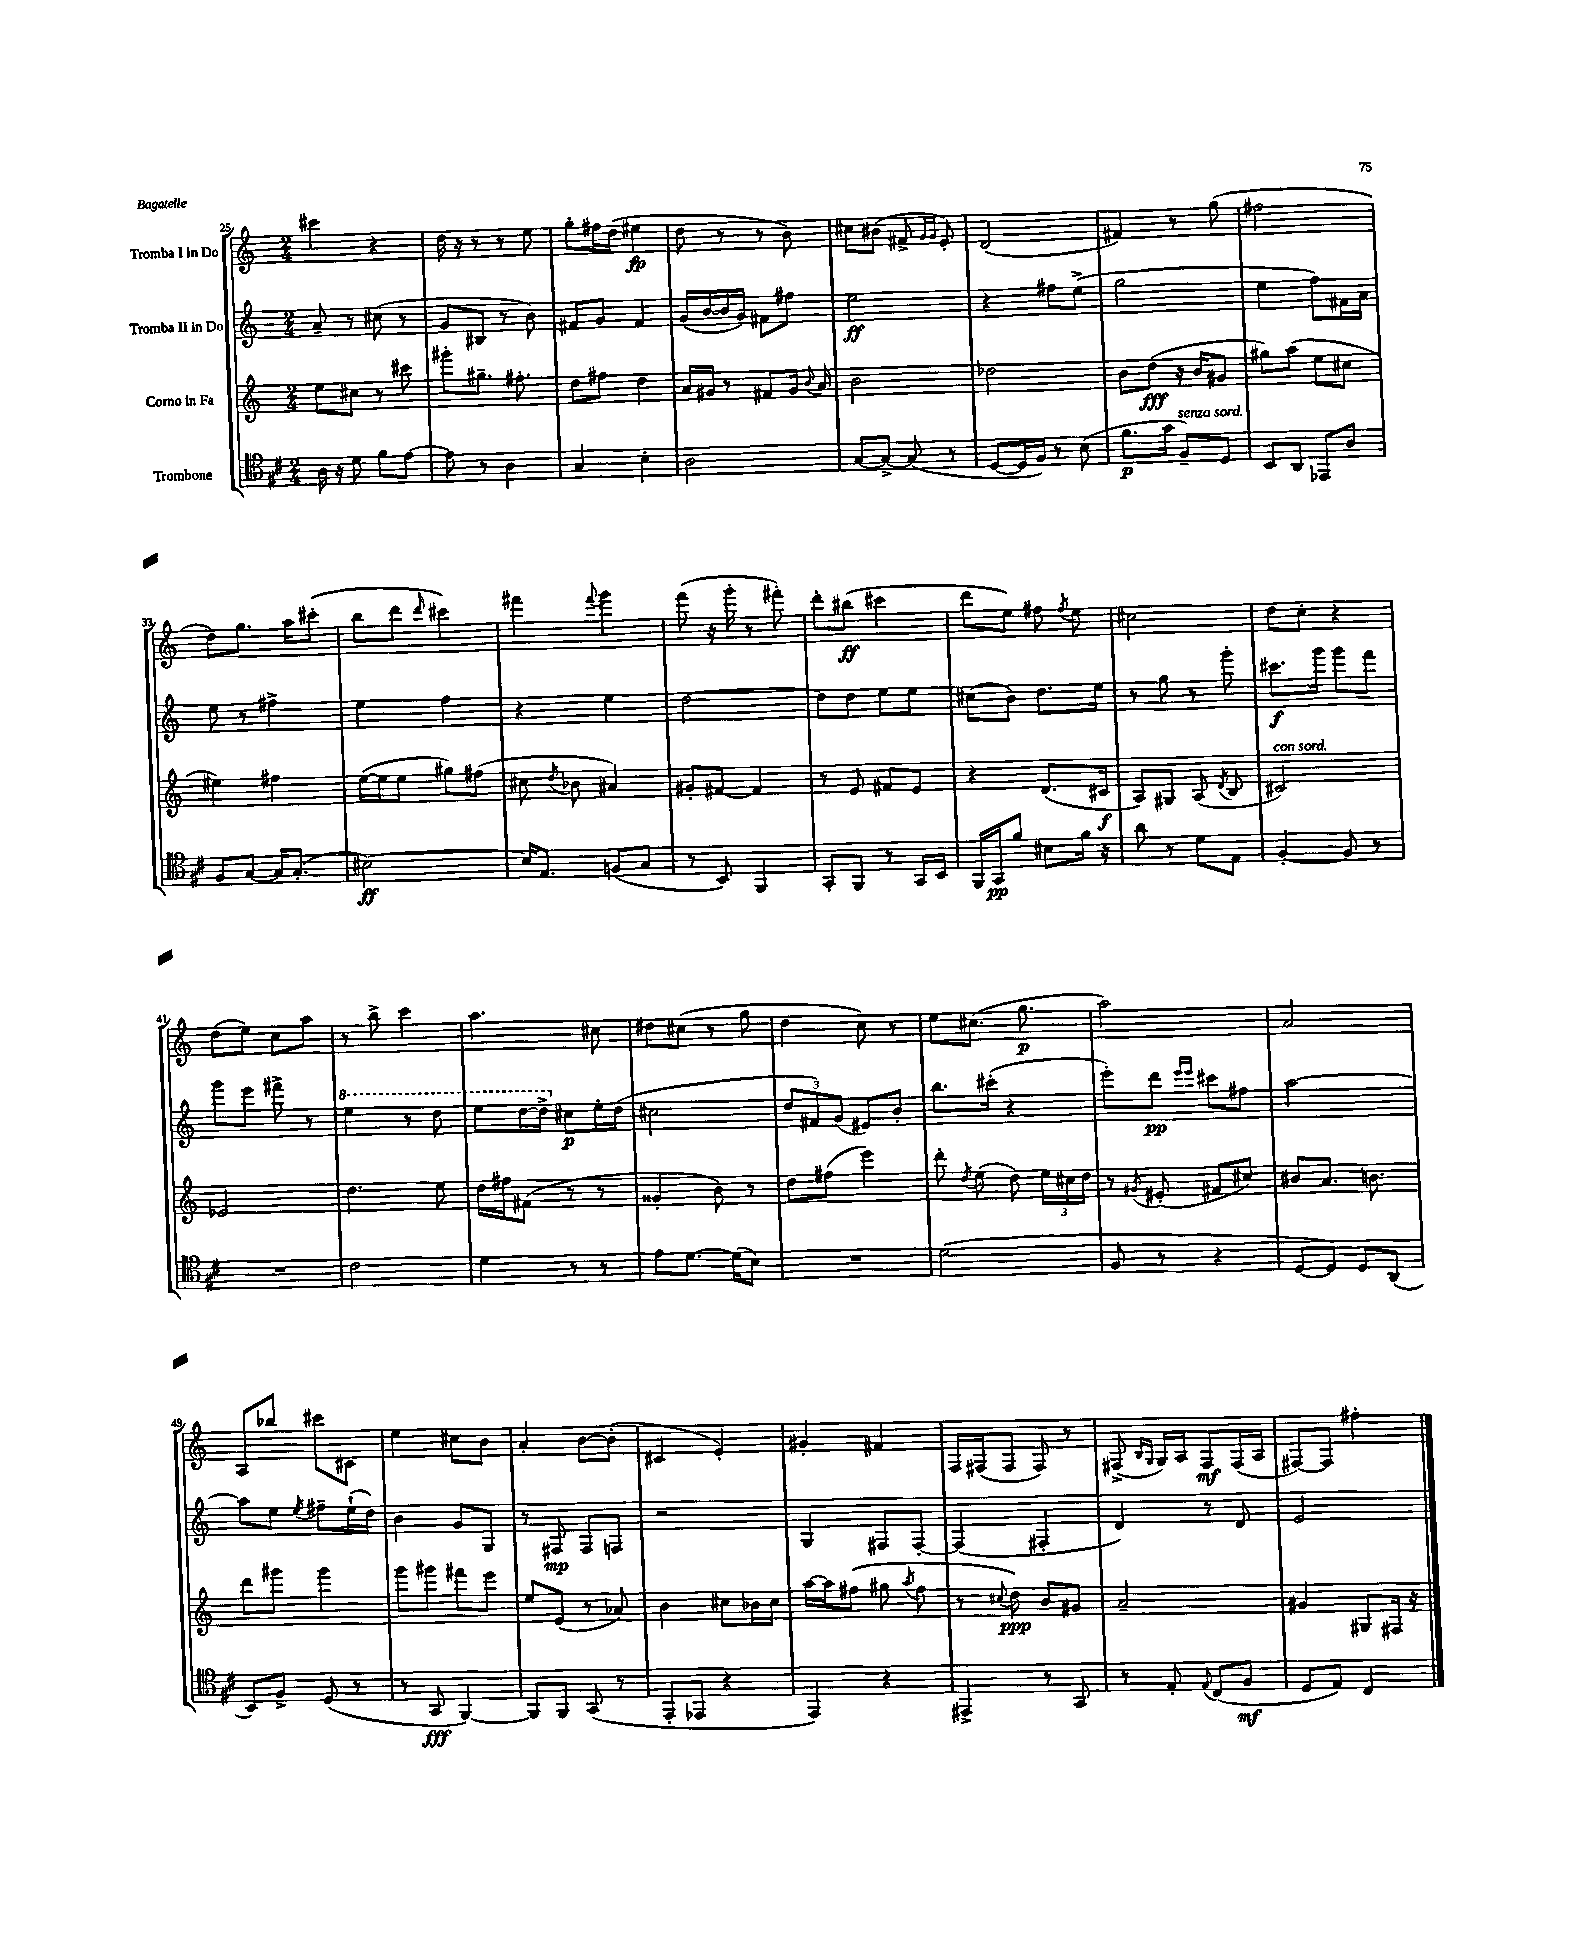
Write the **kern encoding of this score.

**kern	**dynam	**kern	**dynam	**kern	**dynam	**kern	**dynam
*part4	*part4	*part3	*part3	*part2	*part2	*part1	*part1
*staff4	*staff4	*staff3	*staff3	*staff2	*staff2	*staff1	*staff1
*I"Trombone	*	*I"Corno in Fa	*	*I"Tromba II in Do	*	*I"Tromba I in Do	*
*clefC4	*	*clefG2	*	*clefG2	*	*clefG2	*
*k[f#c#]	*	*k[]	*	*k[]	*	*k[]	*
*M2/4	*	*M2/4	*	*M2/4	*	*M2/4	*
=25	=25	=25	=25	=25	=25	=25	=25
16A\	.	8ee\L	.	8a~/	.	4ccc#X\	.
16r	.	.	.	.	.	.	.
8d\	.	8cc#X\J	.	8r	.	.	.
8f#\L	.	8r	.	(8cc#X\	.	4r	.
[8e\J	.	8ccc#X\	.	8r	.	.	.
=26	=26	=26	=26	=26	=26	=26	=26
8e\]	.	8ggg#X'\L	.	8g/L	.	16dd\	.
.	.	.	.	.	.	16r	.
8r	.	8.gg#X~\J	.	8B#X/J	.	8r	.
4A\	.	.	.	8r	.	8r	.
.	.	8.ff#X'\	.	.	.	.	.
.	.	.	.	8b\)	.	8ee\	.
=27	=27	=27	=27	=27	=27	=27	=27
4G/	.	8dd\L	.	8f#X/L	.	8gg'\L	.
.	.	8ff#X\J	.	8g/J	.	16ff#X\L	.
.	.	.	.	.	.	(16dd\JJ	.
4B'\	.	4dd\	.	4f#/	.	4ee#X\	fp
=28	=28	=28	=28	=28	=28	=28	=28
2A\	.	16a/LL	.	(16g/LL	.	8dd\	.
.	.	16g#X/JJ	.	[16b/	.	.	.
.	.	8r	.	16b/]	.	8r	.
.	.	.	.	16g/JJ)	.	.	.
.	.	8f#X/L	.	8f#X\L	.	8r	.
.	.	16g#/Jk	.	8ff#X\J	.	8b\)	.
.	.	8qqb/	.	.	.	.	.
.	.	16a/	.	.	.	.	.
=29	=29	=29	=29	=29	=29	=29	=29
[8G/L	.	2b\	.	2ee\	ff	8cc#X\L	.
8G^/J_	.	.	.	.	.	(8b#X\J	.
(8G/]	.	.	.	.	.	8f#X^/	.
.	.	.	.	.	.	16qqg/LL	.
.	.	.	.	.	.	16qqg/JJ	.
8r	.	.	.	.	.	8e'/)	.
=30	=30	=30	=30	=30	=30	=30	=30
[8D/L	.	2dd-X\	.	4r	.	(2d/	.
16D/L]	.	.	.	.	.	.	.
16F#/JJ)	.	.	.	.	.	.	.
8r	.	.	.	8ff#X\L	.	.	.
(8B\	.	.	.	(8ee^\J	.	.	.
=31	=31	=31	=31	=31	=31	=31	=31
8.f#\L	p	8b\L	.	2gg\	.	4f#X/)	.
.	.	(8dd\J	fff	.	.	.	.
16g\Jk	.	.	.	.	.	.	.
!LO:TX:a:i:t=senza sord.	!	!	!	!	!	!	!
8F#~/L)	.	16r	.	.	.	8r	.
.	.	16b/KL	.	.	.	.	.
8D/J	.	8g#X/J	.	.	.	(8gg\	.
=32	=32	=32	=32	=32	=32	=32	=32
8BB/L	.	8gg#X\L)	.	4ee\	.	2ff#X\	.
8AA/J	.	(8aa\J	.	.	.	.	.
8EE-X/L	.	8ee\L	.	8ff\L)	.	.	.
8A/J	.	8cc#X\J	.	16f#X\L	.	.	.
.	.	.	.	16a\JJ	.	.	.
!!LO:LB:g=z
=33	=33	=33	=33	=33	=33	=33	=33
8F#/L	.	4ee#X\)	.	8ee\	.	8dd\L)	.
[8G/J	.	.	.	8r	.	8.gg\J	.
16G/KL]	.	4ff#X\	.	4ff#X^\	.	.	.
(8.G'/J	.	.	.	.	.	16aa\KL	.
.	.	.	.	.	.	(8ccc#X'\J	.
=34	=34	=34	=34	=34	=34	=34	=34
[2B#X\)	ff	([16ee\LL	.	4ee\	.	8bb\L	.
.	.	16ee\J]	.	.	.	.	.
.	.	8ee\J	.	.	.	8ddd\J	.
.	.	.	.	.	.	16qqddd/	.
.	.	8gg#X\L)	.	4ff\	.	4ccc#X\)	.
.	.	(8ff#X\J	.	.	.	.	.
=35	=35	=35	=35	=35	=35	=35	=35
16B#/KL]	.	8cc#X\	.	4r	.	4fff#X\	.
8.E/J	.	.	.	.	.	.	.
.	.	8qdd/	.	.	.	.	.
.	.	8b-X\	.	.	.	.	.
.	.	.	.	.	.	8qqfff#/	.
(8Fn/L	.	4a#X/)	.	4ee\	.	4ggg\	.
8G/J	.	.	.	.	.	.	.
=36	=36	=36	=36	=36	=36	=36	=36
8r	.	8g#X'/L	.	[2dd\	.	(8fff\	.
8BB/)	.	[8f#X/J	.	.	.	16r	.
.	.	.	.	.	.	16ggg'\	.
4FF#/	.	4f#/]	.	.	.	8r	.
.	.	.	.	.	.	8fff#X'\)	.
=37	=37	=37	=37	=37	=37	=37	=37
8GG'/L	.	8r	.	8dd\L]	.	8ddd'\L	.
8FF#/J	.	8e/	.	8dd\J	.	(8bb#X\J	ff
8r	.	8f#X/L	.	8ee\L	.	4ccc#X\	.
16GG/LL	.	8e/J	.	8ee\J	.	.	.
16BB/JJ	.	.	.	.	.	.	.
=38	=38	=38	=38	=38	=38	=38	=38
16FF#/LL	.	4r	.	(8cc#X\L	.	8ddd\L	.
16GG/J	pp	.	.	.	.	.	.
8f#/J	.	.	.	8b\J)	.	8ee\J)	.
8B#X\L	.	(8.d/L	.	8.dd\L	.	8ff#X\	.
.	.	.	.	.	.	8qff#/	.
16f#\Jk	.	.	.	.	.	8ee\	.
16r	.	16c#X/Jk	f	16ee\Jk	.	.	.
=39	=39	=39	=39	=39	=39	=39	=39
8a\	.	8A/L)	.	8r	.	2cc#X\	.
8r	.	8G#X/J	.	8gg\	.	.	.
8d\L	.	(8A/	.	8r	.	.	.
.	.	8qd/	.	.	.	.	.
8E\J	.	8B/	.	8ggg'\	.	.	.
=40	=40	=40	=40	=40	=40	=40	=40
!	!	!LO:TX:a:i:t=con sord.	!	!	!	!	!
[4F#'/	.	2c#X/)	.	8.ccc#X\L	f	8dd\L	.
.	.	.	.	.	.	8cc'\J	.
.	.	.	.	16ggg\Jk	.	.	.
8F#/]	.	.	.	8ggg\L	.	4r	.
8r	.	.	.	8fff\J	.	.	.
!!LO:LB:g=z
=41	=41	=41	=41	=41	=41	=41	=41
2r	.	2e-X/	.	8ggg\L	.	(8dd\L	.
.	.	.	.	8eee\J	.	8ee\J)	.
.	.	.	.	8fff#X^\	.	8cc\L	.
.	.	.	.	8r	.	8aa\J	.
=42	=42	=42	=42	=42	=42	=42	=42
*	*	*	*	*8va	*	*	*
2c#\	.	4.dd\	.	4eee\	.	8r	.
.	.	.	.	.	.	8bb^\	.
.	.	.	.	8r	.	4ccc\	.
.	.	8ee\	.	8ddd\	.	.	.
=43	=43	=43	=43	=43	=43	=43	=43
4d\	.	16dd\LL	.	8eee\L	.	4.aa\	.
.	.	16ff#X\J	.	.	.	.	.
.	.	(8f#X\J	.	[16ddd\L	.	.	.
.	.	.	.	16ddd^\JJ]	.	.	.
*	*	*	*	*X8va	*	*	*
8r	.	8r	.	8cc#X\L	p	.	.
8r	.	8r	.	16ee'\L	.	8cc#X\	.
.	.	.	.	(16dd\JJ	.	.	.
=44	=44	=44	=44	=44	=44	=44	=44
8e\L	.	4g##X'/	.	2cc#X\	.	8dd#X\L	.
[8.d\J	.	.	.	.	.	(8cc#X\J	.
.	.	8b\)	.	.	.	8r	.
(16d\KL]	.	.	.	.	.	.	.
8B\J)	.	8r	.	.	.	8gg\	.
=45	=45	=45	=45	=45	=45	=45	=45
2r	.	8dd\L	.	12dd/L	.	4dd\	.
.	.	.	.	12f#X/)	.	.	.
.	.	(8ff#X\J	.	.	.	.	.
.	.	.	.	(12g/J	.	.	.
.	.	4eee\)	.	8e#X/L)	.	8cc\)	.
.	.	.	.	8b'/J	.	8r	.
=46	=46	=46	=46	=46	=46	=46	=46
(2d\	.	8ddd'\	.	8.bb\L	.	8ee\L	.
.	.	8qdd/	.	.	.	.	.
.	.	(8ee\	.	.	.	(8.cc#X\J	.
.	.	.	.	(16ccc#X'\Jk	.	.	.
.	.	8dd\)	.	4r	.	.	.
.	.	.	.	.	.	8.gg\	p
.	.	24ee\LL	.	.	.	.	.
.	.	24cc#X\	.	.	.	.	.
.	.	24dd\JJ	.	.	.	.	.
=47	=47	=47	=47	=47	=47	=47	=47
8F#/	.	8r	.	8eee'\L)	.	2aa\)	.
.	.	8qg#X/	.	.	.	.	.
8r	.	(8e#X'/	.	8ddd\J	pp	.	.
.	.	.	.	16qqeee/LL	.	.	.
.	.	.	.	16qqeee/JJ	.	.	.
4r	.	8f#X/L	.	8ccc#X\L	.	.	.
.	.	8cc#X/J)	.	8ff#X\J	.	.	.
=48	=48	=48	=48	=48	=48	=48	=48
[8D/L	.	8b#X/L	.	[2aa\	.	2a/	.
8D/J])	.	8.a/J	.	.	.	.	.
8D/L	.	.	.	.	.	.	.
.	.	8.bn\	.	.	.	.	.
(8AA/J	.	.	.	.	.	.	.
!!LO:LB:g=z
=49	=49	=49	=49	=49	=49	=49	=49
8BB/L)	.	8ddd\L	.	8aa\L]	.	8A/L	.
8F#^/J	.	8ggg#X\J	.	8ee\J	.	8bb-X/J	.
.	.	.	.	8qee/	.	.	.
(8D/	.	4ggg#\	.	8ff#X~\L	.	8ccc#X\L	.
8r	.	.	.	(16ee`\L	.	8c#X\J	.
.	.	.	.	16dd\JJ)	.	.	.
=50	=50	=50	=50	=50	=50	=50	=50
8r	.	8ggg\L	.	4b\	.	4ee\	.
8GG/	fff	8ggg#X\J	.	.	.	.	.
[4FF#/)	.	8fff#X\L	.	8g/L	.	8cc#X\L	.
.	.	8eee\J	.	8G/J	.	8b\J	.
=51	=51	=51	=51	=51	=51	=51	=51
8FF#/L]	.	8ee/L	.	8r	.	4a'/	.
8FF#/J	.	(8e/J	.	8F#X/	mp	.	.
(8GG/	.	8r	.	8F#/L	.	[8b\L	.
8r	.	8a-X/)	.	8Fn/J	.	(8b'\J]	.
=52	=52	=52	=52	=52	=52	=52	=52
8EE'/L	.	4b\	.	2r	.	4c#X/	.
8EE-X/J	.	.	.	.	.	.	.
4r	.	8cc#X\L	.	.	.	4e'/)	.
.	.	16b-X\L	.	.	.	.	.
.	.	16cc#\JJ	.	.	.	.	.
=53	=53	=53	=53	=53	=53	=53	=53
4EE/)	.	[16aa\LL	.	4G/	.	4g#X'/	.
.	.	16aa\J]	.	.	.	.	.
.	.	(8ff#X\J	.	.	.	.	.
4r	.	8gg#X\	.	8F#X/L	.	4f#X/	.
.	.	8qaa/	.	.	.	.	.
.	.	8ff#\	.	[8F#'/J	.	.	.
=54	=54	=54	=54	=54	=54	=54	=54
4EE#X^/	.	8r	.	(4F#/]	.	16F/LL	.
.	.	.	.	.	.	(16F#X/J	.
.	.	8qqcc#X/	.	.	.	.	.
.	.	8dd\)	ppp	.	.	8F#/J	.
8r	.	8b/L	.	4F#X'/	.	8F#/)	.
8GG/	.	8g#X/J	.	.	.	8r	.
=55	=55	=55	=55	=55	=55	=55	=55
8r	.	2a~/	.	4d/)	.	(8F#X^/	.
.	.	.	.	.	.	16qqB/LL	.
.	.	.	.	.	.	16qqG/JJ	.
8E'/	.	.	.	.	.	16G/LL)	.
.	.	.	.	.	.	16A/JJ	.
8qqE/	.	.	.	.	.	.	.
(8C#/L	.	.	.	8r	.	8F#/L	mf
8F#/J	mf	.	.	8d/	.	(16F#/L	.
.	.	.	.	.	.	16A/JJ	.
=56	=56	=56	=56	=56	=56	=56	=56
8D/L	.	4g#X/	.	2e/	.	[8F#X/L)	.
8E/J)	.	.	.	.	.	8F#/J]	.
4C#/	.	8G#X/L	.	.	.	4ff#X'\	.
.	.	16F#X/Jk	.	.	.	.	.
.	.	16r	.	.	.	.	.
==	==	==	==	==	==	==	==
*-	*-	*-	*-	*-	*-	*-	*-
